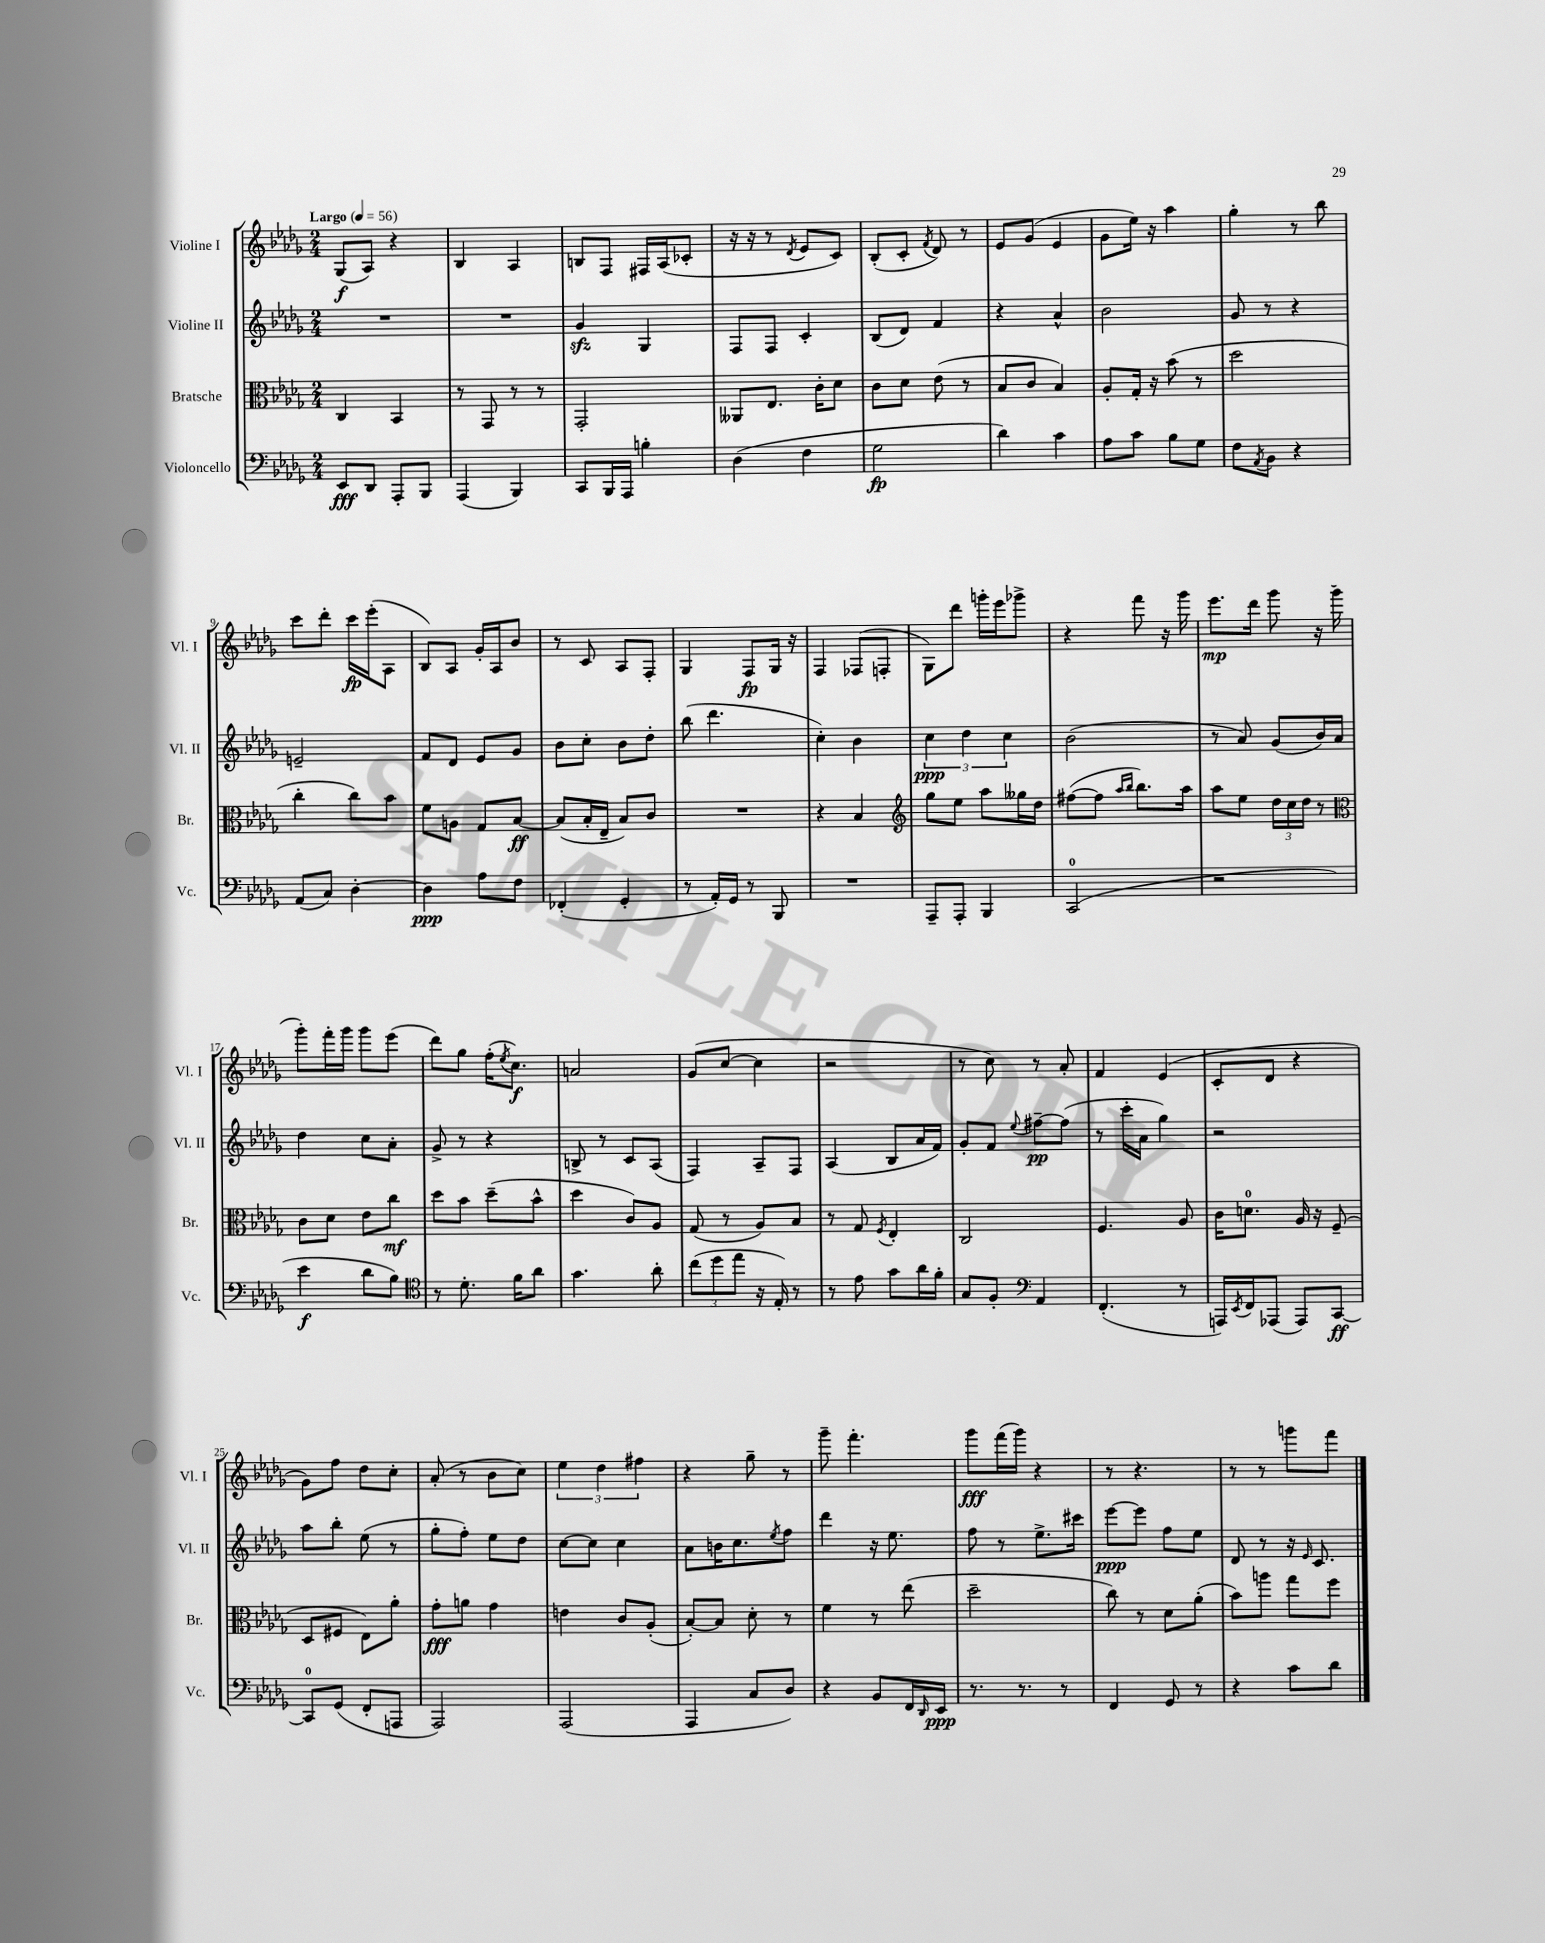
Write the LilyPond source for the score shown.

<<
\new StaffGroup <<
\new Staff = "s0" \with { instrumentName = "Violine I" shortInstrumentName = "Vl. I" } {
    \clef treble \key des \major \numericTimeSignature \time 2/4 \tempo "Largo" 4 = 56
    ges8\f( aes8) r4 |
    bes4 aes4 |
    b8 f8 fis16 aes16( ces'8-. |
    r16 r16 r8 \acciaccatura { des'8 } ees'8 c'8) |
    bes8-.( c'8-. \acciaccatura { f'8 } des'8) r8 |
    ees'8 ges'8( ees'4 |
    ges'8 ees''16) r16 aes''4 |
    ges''4-. r8 bes''8 |
    c'''8 des'''8-. c'''16\fp ees'''16-.( aes8 |
    bes8) aes8 ges'16-. aes16 bes'8 |
    r8 c'8 aes8 f8-. |
    ges4 f8\fp ges16 r16 |
    f4 fes8( f8-. |
    ges8) des'''8 g'''16-. ees'''16 ges'''8-> |
    r4 f'''8 r16 ges'''16 |
    ees'''8.\mp des'''16 ges'''8 r16 ges'''16( |
    ges'''8-.) f'''16-. ges'''16 ges'''8 ees'''8( |
    des'''8) ges''8 f''16-.( \acciaccatura { ees''8 } c''8.\f) |
    a'2 |
    ges'8( c''8~ c''4 |
    r2 |
    r8 c''8) r8 aes'8-. |
    f'4 ees'4( |
    c'8-. des'8 r4 |
    ges'8) f''8 des''8 c''8-. |
    aes'8-.( r8 bes'8 c''8) |
    \tuplet 3/2 { ees''4 des''4 fis''4 } |
    r4 ges''8-- r8 |
    ges'''8-- f'''4.-. |
    ges'''8\fff f'''16( ges'''16) r4 |
    r8 r4. |
    r8 r8 g'''8 f'''8 \bar "|." |
}
\new Staff = "s1" \with { instrumentName = "Violine II" shortInstrumentName = "Vl. II" } {
    \clef treble \key des \major \numericTimeSignature \time 2/4
    R2 |
    R2 |
    ges'4\sfz ges4 |
    f8 f8 c'4-. |
    bes8( des'8) f'4 |
    r4 aes'4-^ |
    bes'2 |
    ges'8 r8 r4 |
    e'2-- |
    f'8 des'8 ees'8 ges'8 |
    bes'8 c''8-. bes'8 des''8-. |
    bes''8( des'''4. |
    c''4-.) bes'4 |
    \tuplet 3/2 { c''4\ppp des''4 c''4 } |
    bes'2( |
    r8 aes'8) ges'8( bes'16) aes'16 |
    des''4 c''8 aes'8-. |
    ges'8-> r8 r4 |
    b8-> r8 c'8 aes8( |
    f4) aes8-- f8 |
    aes4( bes8 aes'16 f'16) |
    ges'8-. f'8 \appoggiatura { ees''8 } fis''8~--\pp fis''8( |
    r8 c'''16-. aes'16 ges''4) |
    r2 |
    aes''8 bes''8-. ees''8( r8 |
    ges''8-. f''8-.) ees''8 des''8 |
    c''8~ c''8 c''4 |
    aes'8 b'16 c''8. \acciaccatura { ees''8 } f''8 |
    des'''4 r16 ees''8. |
    f''8 r8 ees''8.-> cis'''16 |
    ees'''8~\ppp ees'''8 f''8 ees''8 |
    des'8 r8 r16 \grace { ees'16 } c'8. \bar "|." |
}
\new Staff = "s2" \with { instrumentName = "Bratsche" shortInstrumentName = "Br." } {
    \clef alto \key des \major \numericTimeSignature \time 2/4
    c4 bes,4 |
    r8 ges,8 r8 r8 |
    ges,2-. |
    aeses,8 ees8. c'16-. des'8 |
    c'8 des'8 ees'8( r8 |
    bes8 c'8 bes4) |
    aes8-. ges16-. r16 bes'8( r8 |
    des''2 |
    c''4-. c''8) bes'8 |
    f'8 a8 ges8 bes8~\ff |
    bes8( bes16-. ees16-- bes8) c'8 |
    R2 |
    r4 bes4 |
    \clef treble ges''8 ees''8 aes''8 geses''16 des''16 |
    fis''8~( fis''8 \grace { aes''16 bes''16 } bes''8.) aes''16 |
    aes''8 ees''8 \tuplet 3/2 { des''16 c''16 des''16 } r8 |
    \clef alto c'8 des'8 ees'8 c''8\mf |
    des''8 bes'8 des''8--( bes'8-^ |
    des''4 c'8) aes8 |
    ges8( r8 aes8) bes8 |
    r8 ges8 \acciaccatura { f8 } ees4-. |
    c2 |
    f4. aes8 |
    c'16 d'8.-0 aes16 r16 f8--( |
    des8 fis8 ees8) aes'8-. |
    ges'8-.\fff a'8 ges'4 |
    e'4 c'8 aes8-.( |
    bes8~-.) bes8 des'8-. r8 |
    f'4 r8 ees''8( |
    des''2-- |
    c''8) r8 des'8 aes'8-.( |
    bes'8) a''8 ges''8 f''8 \bar "|." |
}
\new Staff = "s3" \with { instrumentName = "Violoncello" shortInstrumentName = "Vc." } {
    \clef bass \key des \major \numericTimeSignature \time 2/4
    ees,8\fff des,8 aes,,8-. bes,,8 |
    aes,,4( bes,,4) |
    c,8 bes,,16 aes,,16 b4-. |
    des4( f4 |
    ges2\fp |
    des'4) c'4 |
    aes8 c'8 bes8 ges8 |
    f8 \acciaccatura { aes,8 } bes,8 r4 |
    aes,8( c8) des4~-. |
    des4\ppp aes8 f8 |
    fes,4-.( ges,4-. |
    r8 aes,16-.) ges,16 r8 bes,,8 |
    R2 |
    aes,,8-- aes,,8-. bes,,4 |
    c,2-0( |
    r2 |
    ees'4\f des'8 bes8) |
    \clef tenor r8 des'8.-. f'16 aes'8 |
    ges'4. aes'8-. |
    \tuplet 3/2 { c''8( des''8 ees''8 } r16 ees16-.) r8 |
    r8 ees'8 ges'8 aes'16 f'16-. |
    ges8 f8-. \clef bass aes,4 |
    f,4.-.( r8 |
    a,,16) \acciaccatura { ees,8 } f,16 aes,,8( aes,,8) c,8~\ff |
    c,8-0 ges,8( f,8-. a,,8 |
    aes,,2) |
    aes,,2( |
    aes,,4 c8 des8) |
    r4 bes,8 f,16 \grace { des,16 } ees,16\ppp |
    r8. r8. r8 |
    f,4 ges,8 r8 |
    r4 c'8 des'8 \bar "|." |
}
>>
>>
